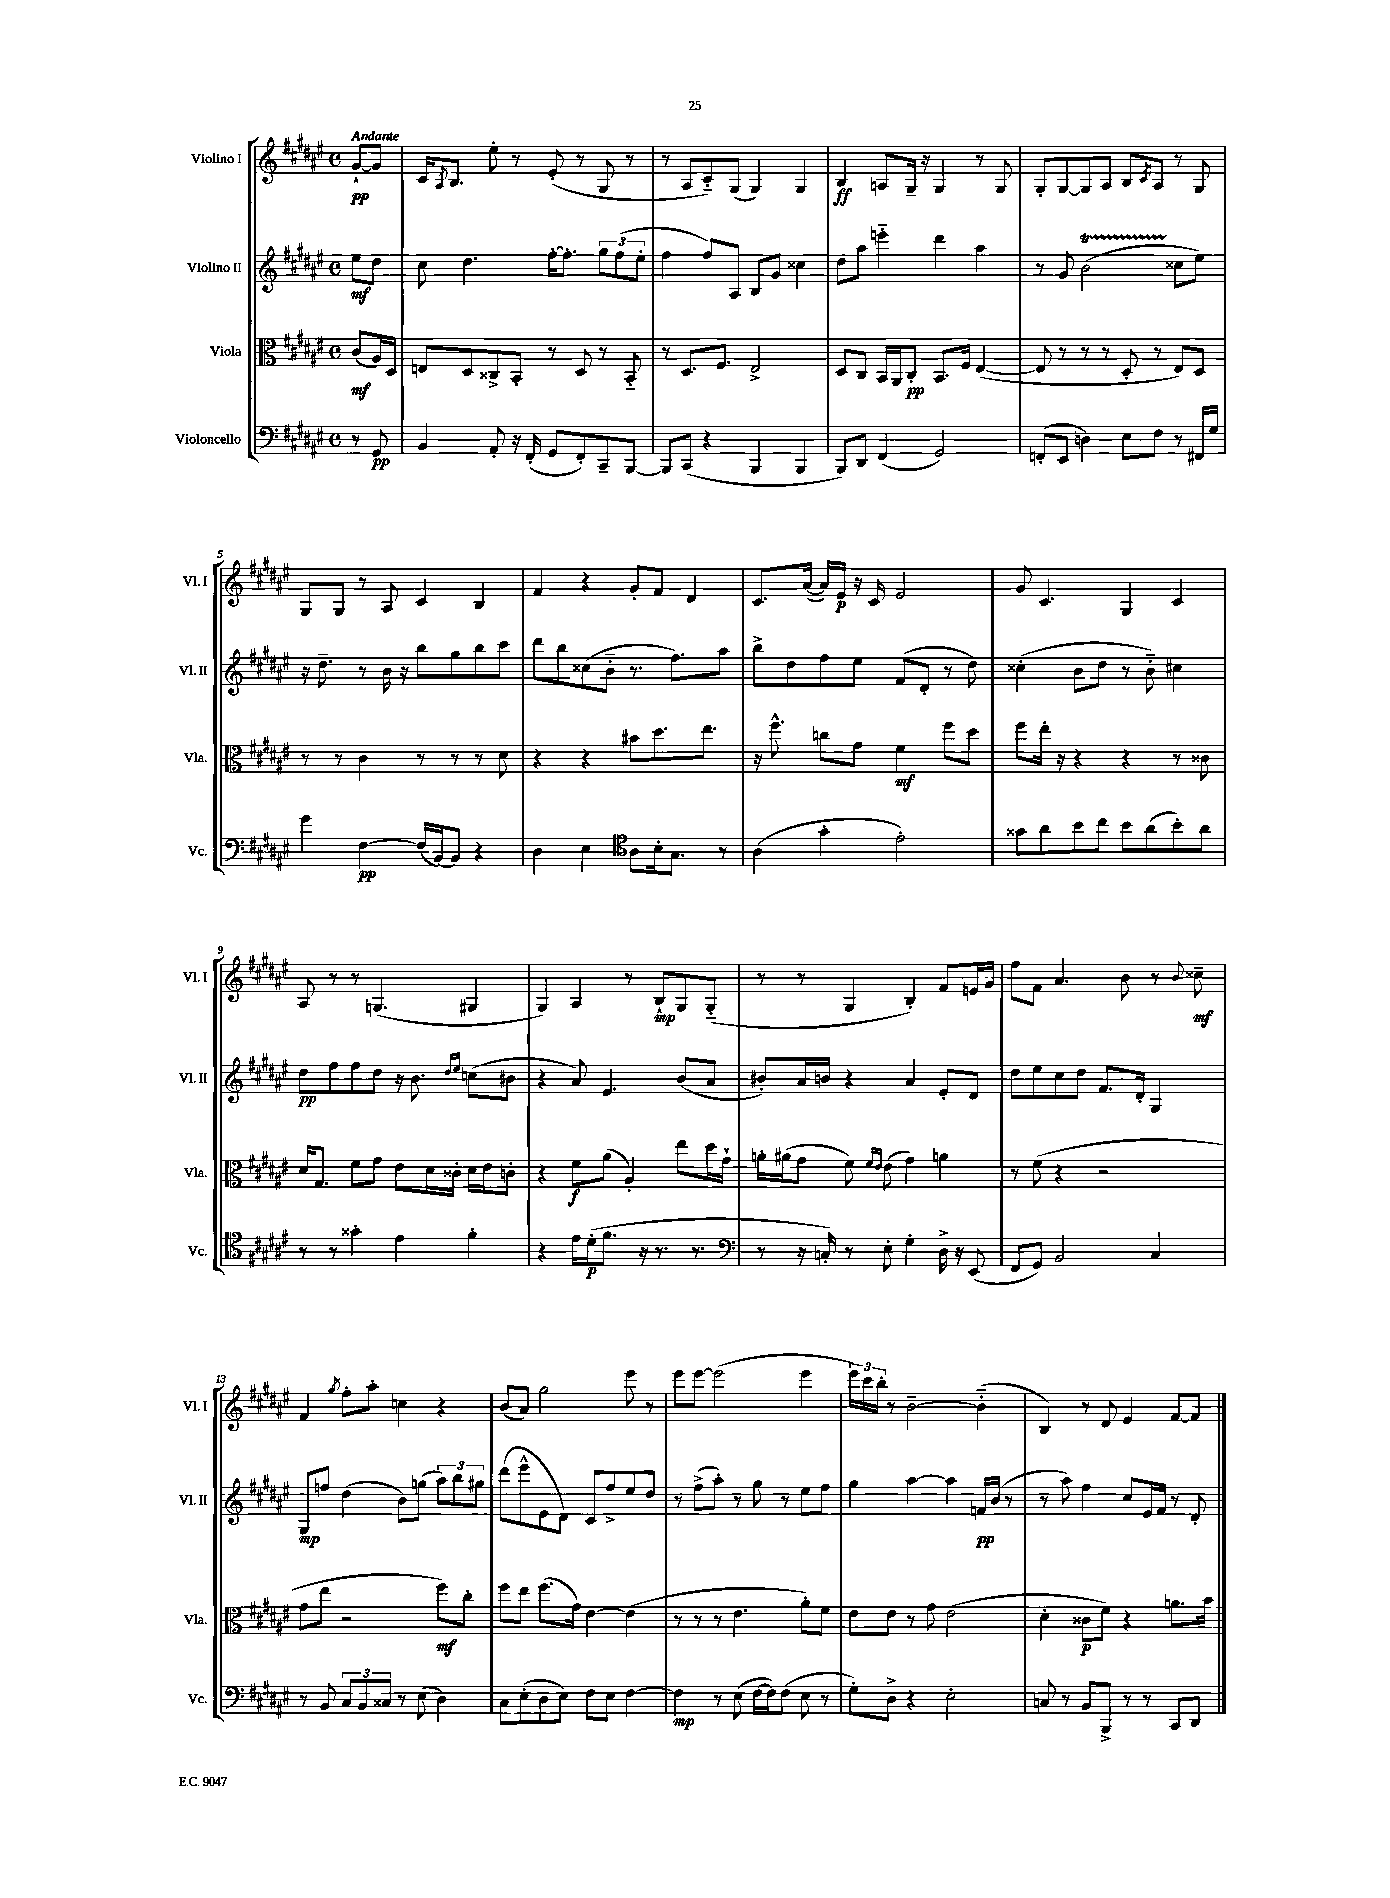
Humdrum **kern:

**kern	**kern	**kern	**kern
*staff4	*staff3	*staff2	*staff1
*clefF4	*clefC3	*clefG2	*clefG2
*k[f#c#g#d#a#e#]	*k[f#c#g#d#a#e#]	*k[f#c#g#d#a#e#]	*k[f#c#g#d#a#e#]
*M4/4	*M4/4	*M4/4	*M4/4
*met(c)	*met(c)	*met(c)	*met(c)
8r	(8c#	8ee#	[8g#`
8GG#	16A#)	8dd#	8g#]
.	16D#	.	.
=	=	=	=
4BB	8E	8cc#	16c#
.	.	.	8qA#
.	.	.	8.B
.	8D#	4.dd#	.
8AA#'	8C##^	.	8ee#'
16r	8BB'	.	8r
(16FF#'	.	.	.
8GG#	8r	[16ff#'	(8e#'
.	.	8.ff#']	.
8FF#')	8D#	.	8r
8CC#~	8r	12gg#	8G#
.	.	(12ff#	.
[8BBB	8BB'~	.	8r
.	.	12ee#'	.
=	=	=	=
8BBB]	8r	4ff#	8r
(8CC#	8.D#	.	8A#
4r	.	8ff#)	8c#'~)
.	8.F#	.	.
.	.	8A#	(8G#
4BBB	2E#^	8B	4G#)
.	.	8g#	.
4BBB	.	4cc##	4G#
=	=	=	=
8BBB)	8D#	8dd#	4B
8DD#	8C#	8aa#	.
(4FF#	16BB	4eee'~	8A
.	16AA#	.	.
.	8C#'	.	16G#~
.	.	.	16r
2GG#)	8.BB	4ddd#	4G#
.	16F#	.	.
.	([4E#	4aa#	8r
.	.	.	8G#
=	=	=	=
(8FF'	8E#]	8r	8G#'
8EE#	8r	8g#	[8G#
4D)	8r	(2b	8G#]
.	8r	.	8A#
8E#	8D#'	.	8B
.	.	.	8qc#
8F#	8r	.	8A#
8r	8E#)	8cc##	8r
16FF#	8D#	8ee#)	8G#
16G#	.	.	.
=	=	=	=
4g#	8r	16r	8G#
.	.	8.dd#~	.
.	8r	.	8G#
[4F#	4c#	8r	8r
.	.	16b	8A#
.	.	16r	.
(16F#]	8r	8bb	4c#
[16BB)	.	.	.
8BB]	8r	8gg#	.
4r	8r	8bb	4B
.	8d#	8ccc#	.
=	=	=	=
4D#	4r	8ddd#	4f#
.	.	8bb	.
4E#	4r	(8cc##	4r
.	.	8b'~	.
*clefC4	*	*	*
8A#	8b#	8.r	8g#'
16B'	8.dd#	.	8f#
8.G#	.	8.ff#)	.
.	.	.	4d#
.	8.ee#	.	.
8r	.	8aa#	.
=	=	=	=
(4A#	16r	8bb^	8.c#
.	8.ff#^^	.	.
.	.	8dd#	.
.	.	.	([16a#
4g#'	8cc	8ff#	16a#])
.	.	.	16e#
.	8g#	8ee#	16r
.	.	.	16c#
2e#')	4f#	(8f#	2e#
.	.	8d#'	.
.	8ff#	8r	.
.	8dd#	8dd#)	.
=	=	=	=
8g##	8ff#	(4cc##'	8g#
8a#	16ee#'	.	4.c#
.	16r	.	.
8b	4r	8b	.
8cc#	.	8dd#	.
8b	4r	8r	4G#
(8a#	.	8b'~)	.
8b')	8r	4cc#	4c#
8a#	8c##	.	.
=	=	=	=
8r	16d#	8dd#	8A#
.	8.G#	.	.
8r	.	8ff#	8r
4g##'	8f#	8ff#	8r
.	8g#	8dd#	(4.G
4e#	8e#	16r	.
.	.	8.b	.
.	16d#	.	.
.	16c##'	.	.
.	.	16qqdd#	.
.	.	16qqee#	.
4f#'	16d#	(8cc	4G#
.	16e#	.	.
.	8c'	8b#	.
=	=	=	=
4r	4r	4r	4G#)
16e#	8f#	8a#)	4A#
(16d#'	.	.	.
8.f#	(8a#	4.e#	.
.	4A#')	.	8r
16r	.	.	.
8.r	.	.	8B`
.	8ee#	(8b	8G#
8.r	.	.	.
.	16dd#	8a#	(8G#'~
.	16g#`	.	.
=	=	=	=
*clefF4	*	*	*
8r	16a'	8b#')	8r
.	(16a#	.	.
16r	8g#	16a#	8r
16C')	.	16b	.
8r	8f#)	4r	4G#
.	16qqf#	.	.
.	16qqe#	.	.
8E#'	(8e#	.	.
4G#'	4g#)	4a#	4B')
16D#^	4a	8e#'	8f#
16r	.	.	.
(8EE#	.	8d#	16e
.	.	.	16g#
=	=	=	=
8FF#	8r	8dd#	8ff#
8GG#)	(8f#	8ee#	8f#
2BB	4r	8cc#	4.a#
.	.	8dd#	.
.	2r	8.f#	.
.	.	.	8b
.	.	16d#'	.
4C#	.	4G#	8r
.	.	.	8qqb
.	.	.	8cc##~
=	=	=	=
8r	8g#	8G#	4f#
8BB	8ee#	8ff	.
.	.	.	8qgg#
12C#	2r	(4dd#	8ff#'
12BB	.	.	.
.	.	.	8aa#'
12C##	.	.	.
8r	.	8b)	4cc
(8E#	.	(8gg	.
4D#)	8ff#)	12aa#)	4r
.	.	12bb	.
.	8cc#'	.	.
.	.	12gg#	.
=	=	=	=
8C#	8ff#	(8ddd#	(8b
(8E#'	8ee#	8eee#^^	8a#)
8D#	(8.ff#	8e#	2gg#
8E#)	.	8d#)	.
.	16g#)	.	.
8F#	[4e#	8c#	.
8E#	.	8ff#^	.
[4F#	(4e#]	8ee#	8eee#
.	.	8dd#	8r
=	=	=	=
4F#]	8r	8r	8eee#
.	8r	(8ff#^	[8eee#
8r	8r	8aa#')	(2eee#]
(8E#	4.e#	8r	.
[16F#	.	8gg#	.
16F#])	.	.	.
(8F#	.	8r	.
8E#	8a#')	8ee#	4eee#
8r	8f#	8ff#	.
=	=	=	=
8G#')	8e#	4gg#	24eee#)
.	.	.	24ccc#
.	.	.	24bb'
8D#^	8e#	.	8r
4r	8r	[4aa#	[2b~
.	8g#	.	.
2E#'	(2e#	4aa#]	.
.	.	16f	(4b'~]
.	.	(16b	.
.	.	8r	.
=	=	=	=
8C	4d#'	8r	4B)
8r	.	8aa#)	.
8BB	8c##	4ff#	8r
8BBB^	8f#)	.	8d#
8r	4r	8cc#	4e#
8r	.	16e#	.
.	.	16f#	.
8CC#	8.a	8r	[8f#
8DD#	.	8d#'	8f#]
.	16b	.	.
==	==	==	==
*-	*-	*-	*-
